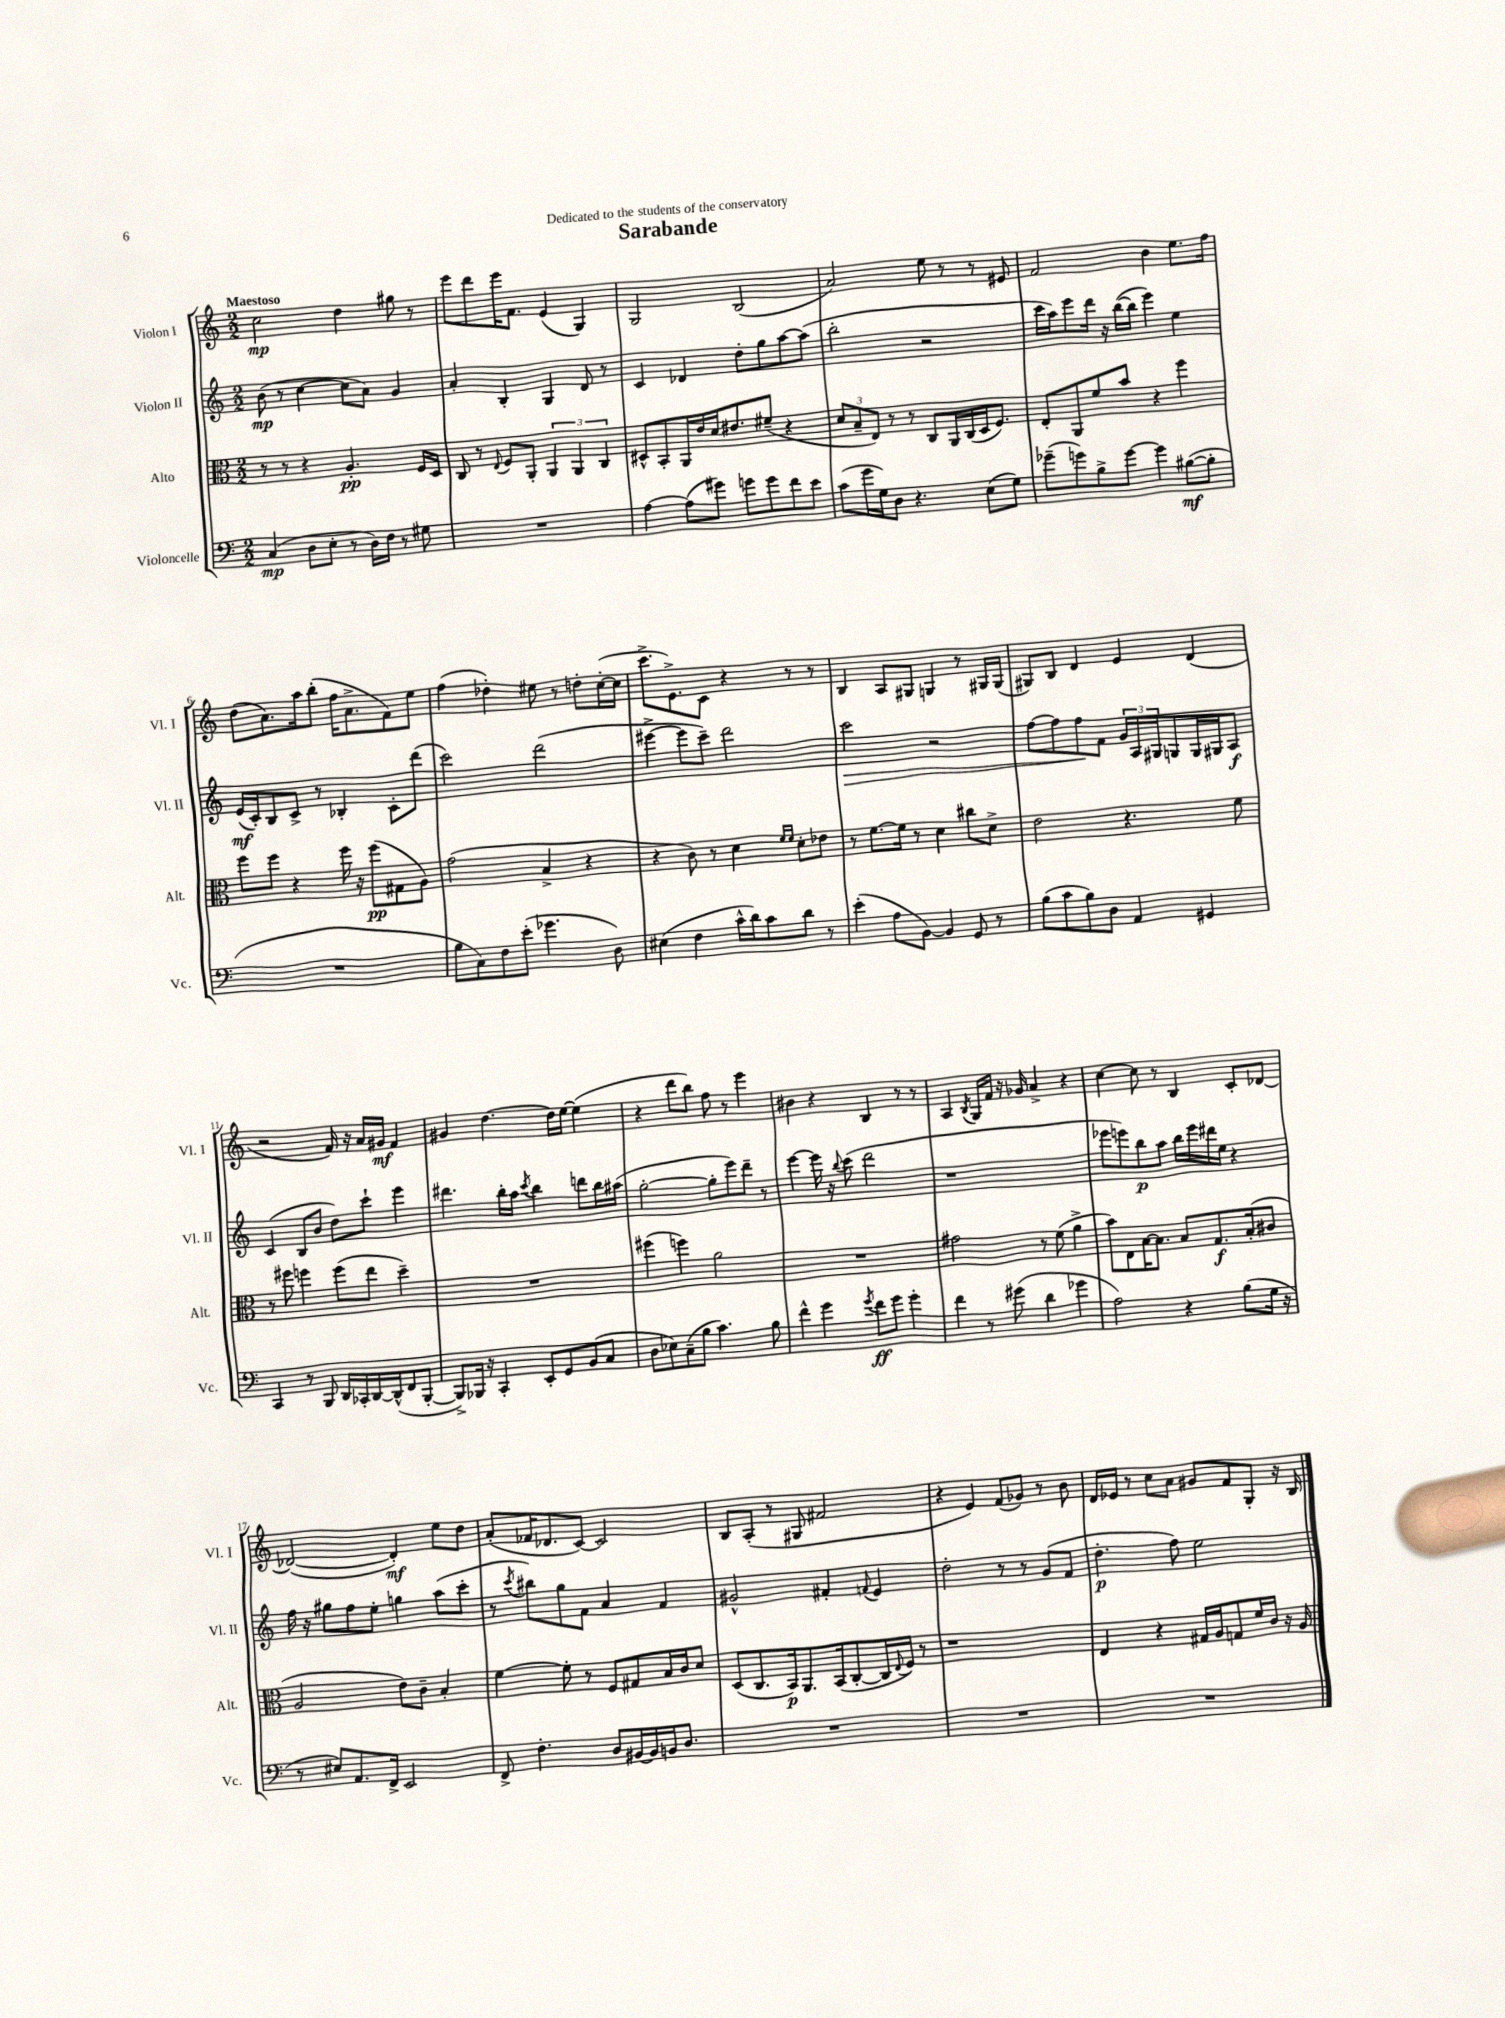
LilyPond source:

\header { title = "Sarabande" dedication = "Dedicated to the students of the conservatory" }
<<
\new StaffGroup <<
\new Staff = "s0" \with { instrumentName = "Violon I" shortInstrumentName = "Vl. I" } {
    \clef treble \key c \major \numericTimeSignature \time 2/2 \tempo "Maestoso"
    c''2\mp d''4 gis''8 r8 |
    e'''8 d'''8 e'''16 f'8. e'4( g4) |
    g2 b2( |
    a'2) e''8 r8 r8 eis'8 |
    f'2 b'4 e''8. f''16 |
    d''8( a'8.) a''16 b''8-.( f''16 a'8.-> f'8) e''8 |
    f''4( des''4-.) eis''8 r8 d''8-. c''16~-.( c''16 |
    c'''8.-> e'8.->) c'8 r4 r8 r8 |
    b4 a8 gis8 g4 r8 gis16 gis16( |
    gis8) b8 d'4 e'4 d'4( |
    r2 f'16) r16 a'16 gis'16\mf f'4 |
    gis'4 d''4.~ d''16 e''16~ e''4( |
    r4 d'''8 b''8) f''8 r8 e'''4 |
    bis'4 r4 b4 r8 r8 |
    a4 \acciaccatura { b8 } g16 f'16 r16 ges'16 a'4-> r4 |
    c''4~ c''8 r8 b4 c'8-. des'8~ |
    des'2~( des'4-.\mf) e''8 d''8 |
    a'8-.( fes'16 des'8. c'8~) c'2 |
    b8 a8-.( r8 gis8 fis'2 |
    r4 e'4) f'8( ges'8) r8 b'8 |
    d'16 ees'16 r8 c''8 a'8 gis'8 f'8 g8-. r16 b16 \bar "|." |
}
\new Staff = "s1" \with { instrumentName = "Violon II" shortInstrumentName = "Vl. II" } {
    \clef treble \key c \major \numericTimeSignature \time 2/2
    b'8\mp( r8 c''4~ c''8 a'8) g'4 |
    a'4-. b4-. g4 d'8 r8 |
    c'4 des'4 d''8-. g''8 a''8~ a''8( |
    b''2-. r2 |
    c'''16 a''16) e'''8 d'''16 r16 b''16~( b''16 e'''4) e''4 |
    e'16\mf( c'16-.) b8 c'8-> r8 bes4-. c'8-. d'''8( |
    c'''2) d'''2( |
    eis'''4~-> eis'''8 c'''8--) d'''2 |
    c'''2\> r2 |
    f''8~ f''8 f''8\! f'8 \tuplet 3/2 { g'16 a16 gis16 } g8 g16 gis16 a8\f |
    c'4( b8 b'8 d''8) c'''8-! e'''4 |
    dis'''4. b''16-. a''16 \acciaccatura { c'''8 } b''4 d'''8 b''16 ais''16( |
    g''2~-. g''8-. e'''8) d'''8-- r8 |
    e'''4~ e'''16 r16 \appoggiatura { b''8 } c'''8( d'''2 |
    r1 |
    ees'''8 e'''8) b''8\p a''8 b''16 e'''16 dis'''16 e''16 r4 |
    f''16 r16 gis''8 f''8 e''8-. g''4 a''8( c'''8-. |
    r8 \acciaccatura { c'''8 } bis''8) g''8 f'8 a'4 f'4 |
    gis'2-^ fis'4-. \appoggiatura { f'8 } e'4 |
    d''2-. r8 r8 g'8( f'8 |
    d''4.-.\p f''8) e''2 \bar "|." |
}
\new Staff = "s2" \with { instrumentName = "Alto" shortInstrumentName = "Alt." } {
    \clef alto \key c \major \numericTimeSignature \time 2/2
    r8 r8 r4 a4.-.\pp f16 d16 |
    c8 r8 \appoggiatura { e8 } f8 a,8-. \tuplet 3/2 { a,4 a,4 c4 } |
    dis8-^ b,8-. a,16 e'16 d'16 eis'8. fis'8--( r4 |
    \tuplet 3/2 { d'8 b8-- e8) } r8 r8 c8 a,16 c16( d16 f8.) |
    e8-. a,8 f'8 b'8 r4 f''4 |
    f''8 f''8 r4 f''16 r16 f''8\pp( gis8 a8) |
    g'2( b4-> r4 |
    r4 c'8) r8 d'4 \grace { f'16 f'16 } d'8-. ees'8 |
    r8 f'8.~ f'16 r8 d'4 cis''8 d'8-> |
    e'2 r4. f'8 |
    r8 fis''8 f''4 f''8( e''8 d''4--) |
    R1 |
    fis''4( f''4) a'2 |
    R1 |
    gis'2 r8 f'8( a'4-> |
    b'8) e8 b16~ b8. b8 g8.\f b16-.( cis'8 |
    a2 e'8) c'8-- b4-. |
    f'4~ f'8-. r8 f8 gis8 b16 c'16 d'8 |
    d8( c8. b,16\p) a,8. b,16( c8~-. c16 \appoggiatura { e8 } f16) r8 |
    r1 |
    e4 r4 gis16 a16 g8 f'16 c'16 r16 a16 \bar "|." |
}
\new Staff = "s3" \with { instrumentName = "Violoncelle" shortInstrumentName = "Vc." } {
    \clef bass \key c \major \numericTimeSignature \time 2/2
    c4\mp( d8 e8-. r8 d16) f16 r8 gis8 |
    R1 |
    a4~ a8( gis'8) g'8 g'8 f'8 e'8 |
    c'8( g'16 g16) d8 r4. e8( g8) |
    ges'8--( g'8) b8-> g'8~ g'4 bis8~\mf( bis8-. |
    R1 |
    b8 c8) f8 e'8-.( ges'4. d8) |
    eis4( f4 c'16-^ d'16) c'8 d'8 r8 |
    e'4-.( a8 b,8~) b,4 g,8 r8 |
    b8( c'8 b8) d8 a,4 gis,4 |
    c,4 r8 b,,8 d,16 ces,16-. d,16~ d,16-^( f,8 b,,8~-. |
    b,,8->) bes,,16 r16 c,4-. e,8-. g,8 b,8( c8 |
    d8 ees8) c8--( b8 c'4.) b8 |
    f'4-^ g'4 \acciaccatura { g'8 } f'8\ff g'8 g'4-. |
    f'4 r8 gis'8( d'4 ges'4 |
    a2) r4 b8( g16 r16 |
    r8 eis8) a,8. f,16-> e,2 |
    f,8-> f4.-. d8 bis,16~ bis,16 b,16 d8. |
    R1 |
    R1 |
    R1 \bar "|." |
}
>>
>>
